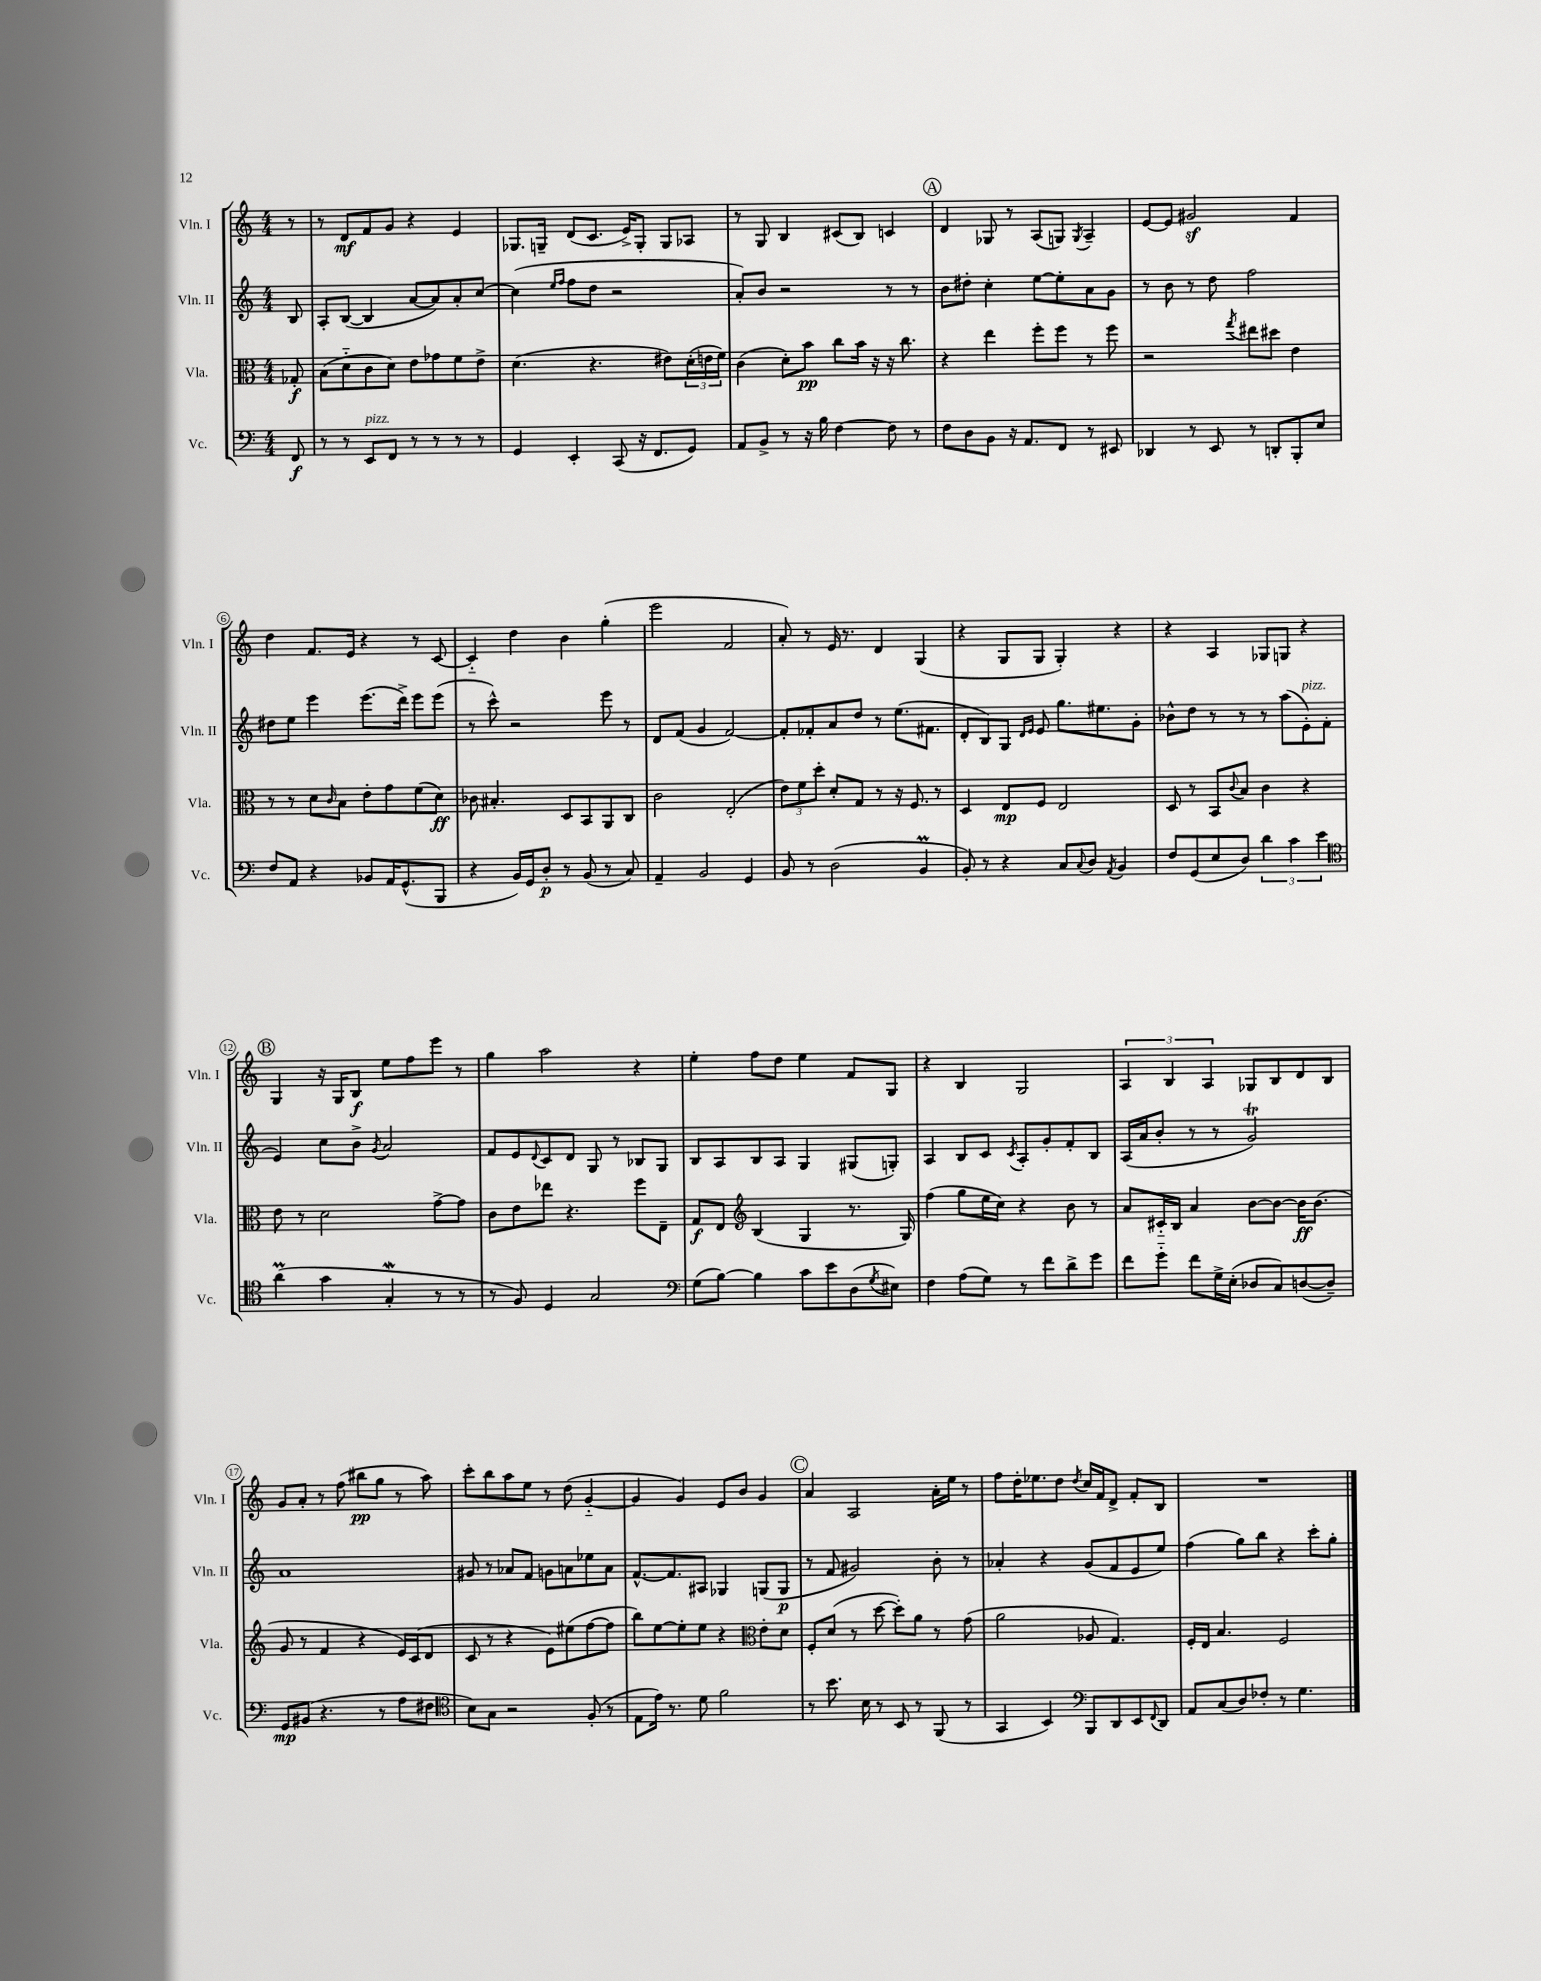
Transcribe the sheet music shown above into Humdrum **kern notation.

**kern	**dynam	**kern	**dynam	**kern	**dynam	**kern	**dynam
*part4	*part4	*part3	*part3	*part2	*part2	*part1	*part1
*staff4	*staff4	*staff3	*staff3	*staff2	*staff2	*staff1	*staff1
*I"Vc.	*	*I"Vla.	*	*I"Vln. II	*	*I"Vln. I	*
*I'Vc.	*	*I'Vla.	*	*I'Vln. II	*	*I'Vln. I	*
*clefF4	*	*clefC3	*	*clefG2	*	*clefG2	*
*k[]	*	*k[]	*	*k[]	*	*k[]	*
*M4/4	*	*M4/4	*	*M4/4	*	*M4/4	*
=	=	=	=	=	=	=	=
8FF/	f	8G-X'/	f	8B/	.	8r	.
=1	=1	=1	=1	=1	=1	=1	=1
8r	.	(8B\L	.	8A'/L	.	8r	.
8r	.	8d\	.	([8B/J	.	8d/L	mf
!LO:TX:a:i:t=pizz.	!	!	!	!	!	!	!
8EE/L	.	8c\	.	4B/]	.	8f/	.
8FF/J	.	8d\J)	.	.	.	8g/J	.
8r	.	8e\L	.	[8a/L	.	4r	.
8r	.	8g-X\	.	8a/])	.	.	.
8r	.	8f\	.	8a'/	.	4e/	.
8r	.	8e^\J	.	[8cc/J	.	.	.
=2	=2	=2	=2	=2	=2	=2	=2
4GG/	.	(4.d\	.	(4cc\]	.	8.G-X/L	.
.	.	.	.	.	.	16Gn~/Jk	.
.	.	.	.	16qqee/LL	.	.	.
.	.	.	.	16qqff/JJ	.	.	.
4EE'/	.	.	.	8ff\L	.	(8d/L	.
.	.	4.r	.	8dd\J	.	8.c/J	.
(8CC/	.	.	.	2r	.	.	.
.	.	.	.	.	.	16e^/KL)	.
16r	.	.	.	.	.	8G'/J	.
8.FF/L	.	.	.	.	.	.	.
.	.	8e#X\L)	.	.	.	8G/L	.
8GG/J)	.	(24d'\L	.	.	.	8A-X/J	.
.	.	24en\	.	.	.	.	.
.	.	24f\JJ)	.	.	.	.	.
=3	=3	=3	=3	=3	=3	=3	=3
8AA/L	.	(4c\	.	8a'/L)	.	8r	.
8BB^/J	.	.	.	8b/J	.	8G/	.
8r	.	8d'\L)	.	2r	.	4B/	.
16r	.	8b\J	pp	.	.	.	.
16B\	.	.	.	.	.	.	.
[4F\	.	8cc\L	.	.	.	(8c#X/L	.
.	.	16b\Jk	.	.	.	8B/J)	.
.	.	16r	.	.	.	.	.
8F\]	.	16r	.	8r	.	4cn/	.
.	.	8.cc\	.	.	.	.	.
8r	.	.	.	8r	.	.	.
!!LO:REH:place=s1:t=A
=4	=4	=4	=4	=4	=4	=4	=4
8F\L	.	4r	.	8b\L	.	4d/	.
8D\	.	.	.	8dd#X'\J	.	.	.
8BB\J	.	4ee\	.	4cc'\	.	8G-X/	.
16r	.	.	.	.	.	8r	.
8.AA/L	.	.	.	.	.	.	.
.	.	8ff'\L	.	[8ee\L	.	(8A/L	.
8FF/J	.	8ff\J	.	8ee'\]	.	8Gn/J)	.
.	.	.	.	.	.	8qG/	.
8r	.	8r	.	8a\	.	4A~/	.
8EE#X/	.	8ff\	.	8g\J	.	.	.
=5	=5	=5	=5	=5	=5	=5	=5
4DD-X/	.	2r	.	8r	.	[8e/L	.
.	.	.	.	8b\	.	8e/J]	.
8r	.	.	.	8r	.	2g#Xz/	.
8EE/	.	.	.	8dd\	.	.	.
.	.	8qgg/	.	.	.	.	.
8r	.	8ee#X\L	.	2ff\	.	.	.
8DDn'/L	.	8dd#X\J	.	.	.	.	.
8BBB'/	.	4e\	.	.	.	4f/	.
8E/J	.	.	.	.	.	.	.
!!LO:LB:g=z
=6	=6	=6	=6	=6	=6	=6	=6
8F/L	.	8r	.	8dd#X\L	.	4dd\	.
8AA/J	.	8r	.	8ee\J	.	.	.
4r	.	8d\L	.	4eee\	.	8.f/L	.
.	.	16qqc/	.	.	.	.	.
.	.	8B\J	.	.	.	.	.
.	.	.	.	.	.	16e/Jk	.
8BB-X/L	.	8e'\L	.	(8.eee\L	.	4r	.
16AA/K	.	8g\	.	.	.	.	.
(8.GG^^/	.	.	.	16ddd^\Jk)	.	.	.
.	.	(8f\	.	8eee\L	.	8r	.
8BBB/J	.	8d\J)	ff	(8eee\J	.	[8c/	.
=7	=7	=7	=7	=7	=7	=7	=7
4r	.	8c-X\	.	8r	.	4c/]	.
.	.	4.B#X'/	.	8ccc^^\)	.	.	.
16BB/LL)	.	.	.	2r	.	4dd\	.
16GG/J	.	.	.	.	.	.	.
8D'/J	p	.	.	.	.	.	.
8r	.	8D/L	.	.	.	4b\	.
(8BB/	.	8BB/	.	.	.	.	.
8r	.	8AA/	.	8eee\	.	(4gg'\	.
8C/)	.	8C/J	.	8r	.	.	.
=8	=8	=8	=8	=8	=8	=8	=8
4AA~/	.	2c\	.	8d/L	.	2eee\	.
.	.	.	.	(8f/J	.	.	.
2BB/	.	.	.	4g/	.	.	.
.	.	(2E'/	.	[2f/)	.	2f/	.
4GG/	.	.	.	.	.	.	.
=9	=9	=9	=9	=9	=9	=9	=9
8BB/	.	12e\L)	.	8f'/L]	.	8a'/)	.
.	.	12f\	.	.	.	.	.
8r	.	.	.	8f-X'/	.	8r	.
.	.	12dd'\J	.	.	.	.	.
(2D\	.	8d'/L	.	8a/	.	16e/	.
.	.	.	.	.	.	8.r	.
.	.	8G/J	.	8dd/J	.	.	.
.	.	8r	.	8r	.	4d/	.
.	.	16r	.	(8.ee\L	.	.	.
.	.	8.F/	.	.	.	.	.
4BBm/	.	.	.	.	.	(4G/	.
.	.	.	.	8.f#X\J	.	.	.
.	.	8r	.	.	.	.	.
=10	=10	=10	=10	=10	=10	=10	=10
8BB'/)	.	4D/	.	8d'/L	.	4r	.
8r	.	.	.	8B/)	.	.	.
4r	.	8E/L	mp	8G/J	.	8G/L	.
.	.	.	.	16qqd/LL	.	.	.
.	.	.	.	16qqe/JJ	.	.	.
.	.	8F/J	.	8e/	.	8G/J	.
8C/L	.	2E/	.	8.gg\L	.	4G'/)	.
8qqC/	.	.	.	.	.	.	.
8D/J	.	.	.	.	.	.	.
.	.	.	.	8.ee#X\	.	.	.
8qAA/	.	.	.	.	.	.	.
4BB/	.	.	.	.	.	4r	.
.	.	.	.	8g'\J	.	.	.
=11	=11	=11	=11	=11	=11	=11	=11
8F/L	.	8D/	.	8b-X^^\L	.	4r	.
(8GG/	.	8r	.	8dd\J	.	.	.
8E/	.	8BB/L	.	8r	.	4A/	.
.	.	8qqc/	.	.	.	.	.
8D/J)	.	8B/J	.	8r	.	.	.
6d\	.	4c\	.	8r	.	8G-X/L	.
.	.	.	.	(8aa\L	.	8Gn/J	.
6c\	.	.	.	.	.	.	.
!	!	!	!	!LO:TX:a:i:t=pizz.	!	!	!
.	.	4r	.	8e'\)	.	4r	.
6e\	.	.	.	.	.	.	.
.	.	.	.	(8f\J	.	.	.
!!LO:LB:g=z
!!LO:REH:place=s1:t=B
=12	=12	=12	=12	=12	=12	=12	=12
*clefC4	*	*	*	*	*	*	*
(4aM\	.	8e\	.	4e/)	.	4G/	.
.	.	8r	.	.	.	.	.
4g\	.	2d\	.	8cc\L	.	16r	.
.	.	.	.	.	.	16G/KL	.
.	.	.	.	8b^\J	.	8B/J	f
.	.	.	.	8qg/	.	.	.
4GW'/	.	.	.	2a/	.	8ee\L	.
.	.	.	.	.	.	8ff\	.
8r	.	[8g^\L	.	.	.	8eee\J	.
8r	.	8g\J]	.	.	.	8r	.
=13	=13	=13	=13	=13	=13	=13	=13
8r	.	8c\L	.	8f/L	.	4gg\	.
8F/)	.	8e\	.	8e/	.	.	.
.	.	.	.	8qqd/	.	.	.
4D/	.	8ee-X\J	.	8c/	.	2aa\	.
.	.	4.r	.	8d/J	.	.	.
2G/	.	.	.	8G/	.	.	.
.	.	.	.	8r	.	.	.
.	.	8ff\L	.	8B-X/L	.	4r	.
.	.	8E~\J	.	8G/J	.	.	.
=14	=14	=14	=14	=14	=14	=14	=14
*clefF4	*	*	*	*	*	*	*
(8G\L	.	8G/L	f	8B/L	.	4ee'\	.
[8B\J)	.	8E/J	.	8A/	.	.	.
*	*	*clefG2	*	*	*	*	*
4B\]	.	(4B/	.	8B/	.	8ff\L	.
.	.	.	.	8A/J	.	8dd\J	.
8c\L	.	4G/	.	4G/	.	4ee\	.
8e\	.	.	.	.	.	.	.
(8D\	.	8.r	.	(8G#X/L	.	8f/L	.
8qG/	.	.	.	.	.	.	.
8E#X\J)	.	.	.	8Gn'/J)	.	8G/J	.
.	.	16G/)	.	.	.	.	.
=15	=15	=15	=15	=15	=15	=15	=15
4F\	.	(4ff\	.	4A/	.	4r	.
(8A\L	.	8gg\L	.	8B/L	.	4B/	.
8G\J)	.	16ee\L	.	8c/J	.	.	.
.	.	16cc\JJ)	.	.	.	.	.
.	.	.	.	8qc/	.	.	.
8r	.	4r	.	8A'/L	.	2G/	.
8f\L	.	.	.	8g'/	.	.	.
8d^\	.	8b\	.	8f'/	.	.	.
8g\J	.	8r	.	8B/J	.	.	.
=16	=16	=16	=16	=16	=16	=16	=16
8f\L	.	8a/L	.	(16A/LL	.	6A/	.
.	.	.	.	16a/J	.	.	.
8g\J	.	16c#X/L	.	8b'/J	.	.	.
.	.	.	.	.	.	6B/	.
.	.	16B/JJ	.	.	.	.	.
8f\L	.	4a/	.	8r	.	.	.
.	.	.	.	.	.	6A/	.
16G^\L	.	.	.	8r	.	.	.
(16E'\JJ	.	.	.	.	.	.	.
8D-X/L	.	[8b\L	.	2gT/)	.	8G-X/L	.
8C/)	.	8b\J_	.	.	.	8B/	.
([8Dn/	.	16b\KL]	ff	.	.	8d/	.
.	.	(8.b\J	.	.	.	.	.
8D~/J])	.	.	.	.	.	8B/J	.
!!LO:LB:g=z
=17	=17	=17	=17	=17	=17	=17	=17
8GG/L	mp	8g/	.	1a	.	8g/L	.
(8BB#X/J	.	8r	.	.	.	8a'/J	.
4.r	.	4f/	.	.	.	8r	.
.	.	.	.	.	.	(8ff\	.
.	.	4r	.	.	.	8bb#X\L	pp
8r	.	.	.	.	.	8gg\J	.
8A\L	.	16e/LL)	.	.	.	8r	.
.	.	(16c/J	.	.	.	.	.
8F#X\J	.	8d/J	.	.	.	8aa\)	.
=18	=18	=18	=18	=18	=18	=18	=18
*clefC4	*	*	*	*	*	*	*
8B\L)	.	8c/	.	8g#X/	.	8ccc'\L	.
8G\J	.	8r	.	8r	.	8bb\	.
2r	.	4r	.	8a-X/L	.	8aa\	.
.	.	.	.	8f/J	.	8ee\J	.
.	.	8e\L)	.	8gn\L	.	8r	.
.	.	(8ee#X\	.	8an\	.	(8dd\	.
(8F'/	.	[8ff\	.	8ee-X\	.	[4g/	.
8r	.	8ff\J]	.	8a\J	.	.	.
=19	=19	=19	=19	=19	=19	=19	=19
8E\L	.	8bb\L)	.	[8.f^^/L	.	4g/]	.
16e\Jk)	.	[8ee\	.	.	.	.	.
8.r	.	.	.	8.f/]	.	.	.
.	.	8ee'\]	.	.	.	4g/)	.
8d\	.	8ee\J	.	8A#X/J	.	.	.
2f\	.	4r	.	4G-X/	.	8e/L	.
.	.	.	.	.	.	8b/J	.
*	*	*clefC3	*	*	*	*	*
.	.	8e'\L	.	(8Gn/L	.	4g/	.
.	.	8d\J	.	8G/J	p	.	.
!!LO:REH:place=s1:t=C
=20	=20	=20	=20	=20	=20	=20	=20
8r	.	8F'/L	.	8r	.	4a/	.
8.b\	.	(8d/J	.	8f/	.	.	.
.	.	8r	.	2g#X/)	.	2A/	.
16B\	.	.	.	.	.	.	.
8r	.	[8dd\	.	.	.	.	.
8BB/	.	8dd'\L])	.	.	.	.	.
8r	.	8a\J	.	.	.	.	.
(8FF/	.	8r	.	8b'\	.	16a'\LL	.
.	.	.	.	.	.	16ee\JJ	.
8r	.	(8g\	.	8r	.	8r	.
=21	=21	=21	=21	=21	=21	=21	=21
4GG/	.	2a\	.	4a-X'/	.	8ff\L	.
.	.	.	.	.	.	16dd'\K	.
.	.	.	.	.	.	8.ee-X\	.
4BB/)	.	.	.	4r	.	.	.
.	.	.	.	.	.	8dd\J	.
*clefF4	*	*	*	*	*	*	*
.	.	.	.	.	.	8qdd/	.
8BBB/L	.	8A-X/	.	(8g/L	.	16cc/LL	.
.	.	.	.	.	.	16f/J	.
8DD/	.	4.G/)	.	8f/	.	8d^/J	.
8EE/	.	.	.	8e/	.	8f'/L	.
8qqFF/	.	.	.	.	.	.	.
8DD/J	.	.	.	8ee/J)	.	8B/J	.
=22	=22	=22	=22	=22	=22	=22	=22
8AA/L	.	16F'/LL	.	(4ff\	.	1r	.
.	.	16E/JJ	.	.	.	.	.
(8C/	.	4.B/	.	.	.	.	.
8D/)	.	.	.	8gg\L)	.	.	.
8F-X'/J	.	.	.	8bb\J	.	.	.
8r	.	2F/	.	4r	.	.	.
4.G\	.	.	.	.	.	.	.
.	.	.	.	8ccc'\L	.	.	.
.	.	.	.	8gg'\J	.	.	.
==	==	==	==	==	==	==	==
*-	*-	*-	*-	*-	*-	*-	*-
